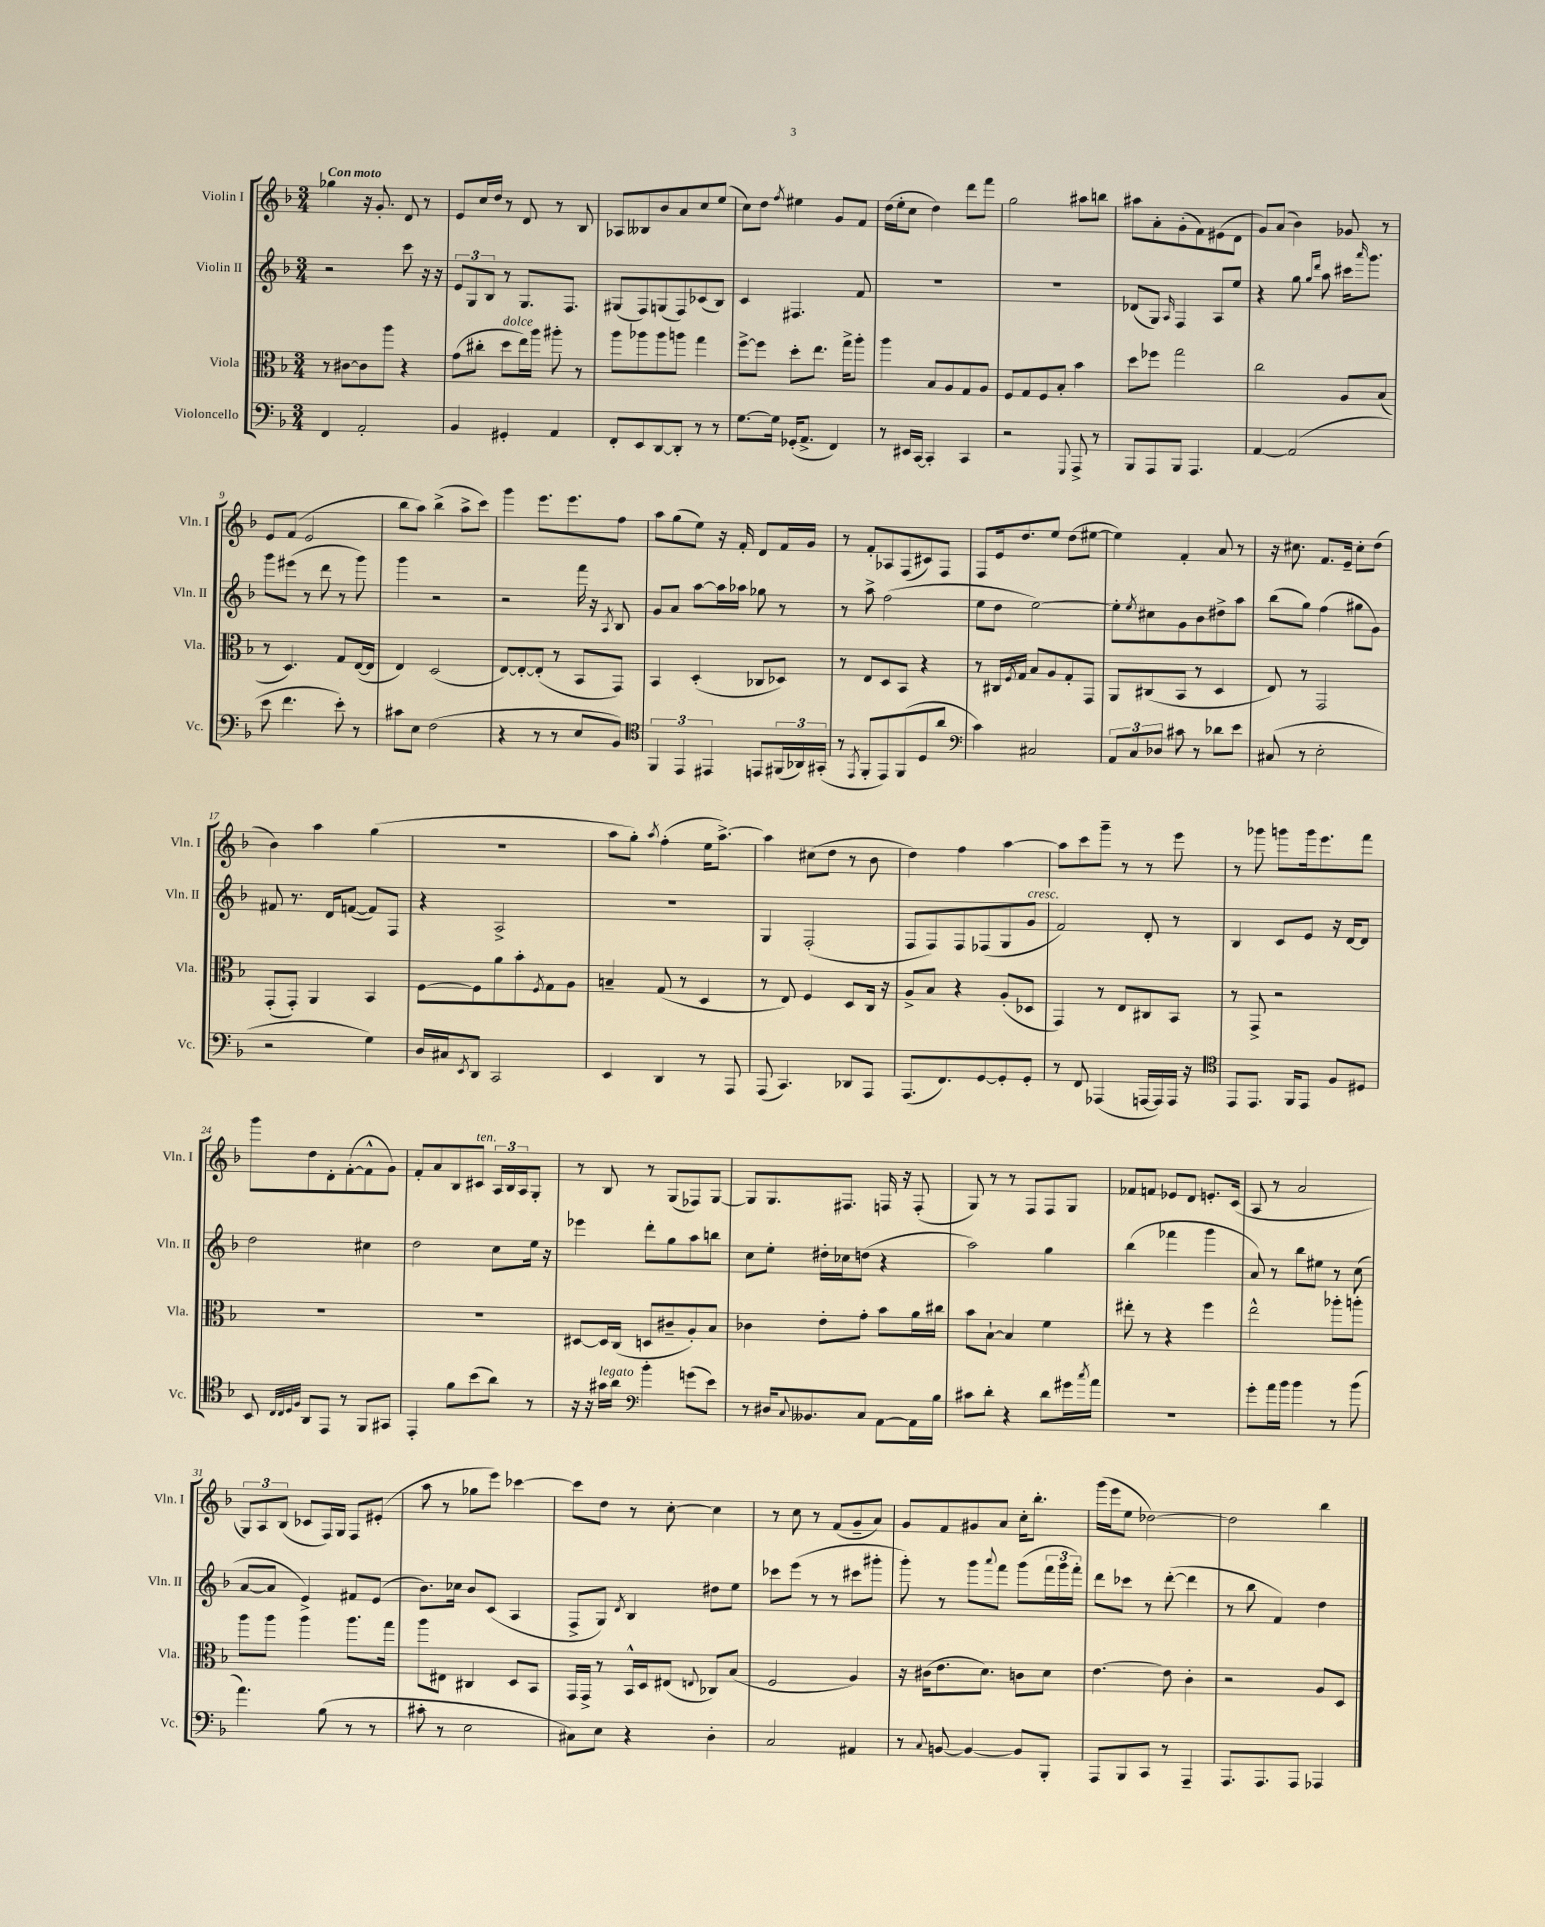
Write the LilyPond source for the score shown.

<<
\new StaffGroup <<
\new Staff = "s0" \with { instrumentName = "Violin I" shortInstrumentName = "Vln. I" } {
    \clef treble \key f \major \numericTimeSignature \time 3/4 \tempo "Con moto"
    ges''4 r16 g'8.-. d'8 r8 |
    e'8 c''16 d''16 r8 d'8 r8 bes8 |
    aes8 beses8 bes'8 a'8 c''8 e''8( |
    c''8) d''8 \acciaccatura { f''8 } eis''4 g'8 f'8 |
    d''16( e''16-. c''8 d''4) d'''8 f'''8 |
    g''2 ais''8 b''8 |
    ais''8 a'8-. g'8-.( f'8) eis'8( d'8 |
    g'8) a'8( bes'4) ges'8 r8 |
    e'8 f'8( e'2 |
    bes''8 a''8) bes''4->( a''8-> c'''8) |
    g'''4 e'''8. e'''8. f''8 |
    a''8 g''8( e''8) r16 f'16-. d'8 f'16 g'16 |
    r8 f'8-. aes8 f8( cis'8) f8 |
    f8 e'16 d''8. e''8 d''8( eis''8~ |
    eis''4) f'4-. a'8 r8 |
    r16 cis''8. f'8. e'16-- cis''8-. d''8( |
    bes'4) a''4 g''4( |
    R2. |
    a''8 g''8-.) \acciaccatura { a''8 } f''4-.( e''16 a''8.~->) |
    a''4 cis''8( d''8 r8 bes'8 |
    d''4) f''4 a''4~ |
    a''8 c'''8 g'''8-- r8 r8 e'''8 |
    r8 ges'''8 g'''8 g'''16 e'''8. f'''8 |
    g'''8 d''8 d'8-. f'8~-.( f'8-^ g'8) |
    f'8-. a'8 bes8 cis'8^\markup { \italic "ten." } \tuplet 3/2 { a16 bes16 a16 } g8-. |
    r8 bes8 r8 g8( fes8) g8~ |
    g8 g8. fis8. f16 r16 f8-.( |
    g8) r8 r8 f8 f8 g8 |
    fes'8 f'8 ees'8 d'8 e'8.-. c'16( |
    a8 r8 a'2 |
    \tuplet 3/2 { g8) a8 bes8( } ces'8 f16) g16 f8 eis'8-.( |
    a''8 r8 ges''8 e'''8) ces'''4~ |
    ces'''8 d''8 r8 c''8~-. c''4 |
    r8 c''8 r8 f'8( g'8-- a'8) |
    g'8 f'8 gis'8 a'8 c''16-. bes''8.-. |
    g'''16( e'''16 e''8 des''2~) |
    des''2 bes''4 \bar "|." |
}
\new Staff = "s1" \with { instrumentName = "Violin II" shortInstrumentName = "Vln. II" } {
    \clef treble \key f \major \numericTimeSignature \time 3/4
    r2 c'''8 r16 r16 |
    \tuplet 3/2 { e'8 g8 bes8 } r8 g8. f8. |
    gis8( f8) g8( f8) ces'8( bes8) |
    c'4 fis4. f'8 |
    R2. |
    R2. |
    des'8( g8) \grace { a16 } f4 a8 e''8 |
    r4 g''8 \grace { g''16 d'''16 } a''8 cis'''16 \grace { a'''16 } g'''8. |
    g'''8 eis'''8( r8 d'''8 r8 g'''8) |
    g'''4 r2 |
    r2 f'''16 r16 \acciaccatura { a8 } bes8 |
    g'8 a'8 a''8~ a''16 aes''16 ges''8 r8 |
    r8 a''8-> f''2( |
    e''8 d''8 e''2~) |
    e''8-. \acciaccatura { e''8 } cis''8 g'8 bes'8 dis''8-> a''8 |
    bes''8( g''8) f''4( gis''8 g'8) |
    fis'8 r8. d'16 f'8~( f'8) f8 |
    r4 a2-> |
    R2. |
    g4 f2-.( |
    f8 f8) f8 fes8( g8 g'8^\markup { \italic "cresc." } |
    f'2) d'8-. r8 |
    bes4 c'8 e'8 r16 d'16~ d'8 |
    d''2 cis''4 |
    d''2 c''8 e''16 r16 |
    ees'''4 d'''8-. g''8 a''8 b''8 |
    c''8 e''8-. dis''16-. ces''16 d''8( r4 |
    a''2) g''4 |
    bes''4( fes'''4 g'''4 |
    a'8) r8 bes''8 eis''8 r8 c''8( |
    a'8~ a'8 e'4->) fis'8 e'8( |
    bes'8.) ces''16 bes'8 c'8( a4 |
    f8-> g8) \acciaccatura { d'8 } bes4 dis''8 e''8 |
    ces'''8 e'''8( r8 r8 cis'''8 gis'''8-. |
    g'''8-.) r8 g'''8 \appoggiatura { a'''8 } f'''8 g'''8( \tuplet 3/2 { f'''16 g'''16 f'''16-.) } |
    d'''8 ces'''8 r8 d'''8~-.( d'''4 |
    r8 bes''8 f'4) d''4 \bar "|." |
}
\new Staff = "s2" \with { instrumentName = "Viola" shortInstrumentName = "Vla." } {
    \clef alto \key f \major \numericTimeSignature \time 3/4
    r8 cis'8~ cis'8 a''8 r4 |
    g'8( cis''8-. d''8^\markup { \italic "dolce" } e''16) a''16 ais''8-. r8 |
    a''8 aes''8 aes''8 a''8 g''4 |
    f''8~-> f''8 d''8-. e''8. g''16-> a''8-. |
    a''4 bes8 a8 g8 a8 |
    f8 g8 f8 bes8-. bes'4 |
    d''8 fes''8 g''2 |
    c''2 a8 bes8( |
    r8 d4.) g8 e16~( e16 |
    e4) d2( |
    e8~) e8~-. e8-.( r8 bes,8 g,8) |
    bes,4 d4-.( ces8 des8) |
    r8 e8 d8 bes,8 r4 |
    r8 cis16 \acciaccatura { f8 } g16 bes8 a8 g8-. g,8 |
    a,8 cis8( bes,8 r8 d4 |
    e8) r8 g,2 |
    g,8-.( g,8-.) a,4 bes,4 |
    f8~ f8 a'8 bes'8-. \acciaccatura { f8 } g8 a8 |
    b4-- g8( r8 d4 |
    r8 e8) f4 d8 c16 r16 |
    a8-> bes8 r4 a8-.( des8 |
    g,4) r8 e8 cis8 bes,8 |
    r8 g,8-> r2 |
    R2. |
    R2. |
    dis8~ dis16 c16( d8 cis'8-- a8-.) bes8 |
    ces'4 e'8-. g'8-. bes'8 a'16 cis''16 |
    bes'8 bes8~-! bes4 f'4 |
    eis''8-. r8 r4 f''4 |
    e''2-^ aes''8-. a''8-. |
    a''8 a''8 a''4 a''8. g''16 |
    a''8 eis8 cis4 d8 bes,8 |
    g,16 g,16-> r8 bes,16-^ d16 eis8( \appoggiatura { e8 } ces8) bes8( |
    f2 a4) |
    r16 cis'16( e'8. d'8.) c'8 d'8 |
    e'4.~ e'8 c'4-. |
    r2 a8 d8 \bar "|." |
}
\new Staff = "s3" \with { instrumentName = "Violoncello" shortInstrumentName = "Vc." } {
    \clef bass \key f \major \numericTimeSignature \time 3/4
    f,4 a,2-. |
    bes,4 gis,4-. a,4 |
    f,8-. e,8 d,8~ d,8-. r8 r8 |
    g8.~ g16 ges,16-.( a,8.-> f,4) |
    r8 eis,16 c,16~ c,4-. c,4 |
    r2 \appoggiatura { g,,8 } a,,8-> r8 |
    bes,,8 a,,8 bes,,8 a,,4. |
    a,4~ a,2( |
    e'8 f'4. e'8-.) r8 |
    cis'8 e8 f2( |
    r4 r8 r8 e8 bes,8) |
    \clef tenor \tuplet 3/2 { f,4 e,4 eis,4 } e,8 \tuplet 3/2 { fis,16( aes,16) gis,16-.( } |
    r8 \acciaccatura { e,8 } f,8-. e,8) f,8( d8 a'8 |
    \clef bass c'4) cis2 |
    \tuplet 3/2 { a,8 c8 des8 } cis'8 r8 des'8 e'8 |
    cis8( r8 e2-. |
    r2 g4) |
    d16 cis16 \acciaccatura { e,8 } d,8 c,2 |
    e,4 d,4 r8 a,,8 |
    a,,8( c,4.) des,8 a,,8 |
    a,,8.( f,8.) g,8~ g,8-. g,8-. |
    r8 f,8 aes,,4( a,,16~ a,,16) a,,16 r16 |
    \clef tenor e,8 e,8. f,16 e,8 f8 dis8 |
    bes,8 \grace { c32 c32 d32 f32 } a,8 e,8 r8 f,8 gis,8 |
    e,4-. f'8 bes'8( a'8) r8 |
    r16 r16 gis'16^\markup { \italic "legato" } a'16 \clef bass bes'4-. g'8( e'8) |
    r8 dis16 \appoggiatura { c8 } beses,8. c8 a,8~ a,16 bes16 |
    cis'8 d'8-. r4 d'8 gis'16 \acciaccatura { c''8 } a'16 |
    R2. |
    g'8-. a'16 bes'16 bes'4 r8 bes'8( |
    a'4.) bes8( r8 r8 |
    cis'8-. r8 e2 |
    cis8) e8 r4 d4-. |
    c2 ais,4 |
    r8 \appoggiatura { c8 } b,8~ b,4~ b,8 bes,,8-. |
    a,,8 bes,,8 c,8 r8 a,,4-- |
    a,,8. a,,8. a,,8 aes,,4 \bar "|." |
}
>>
>>
